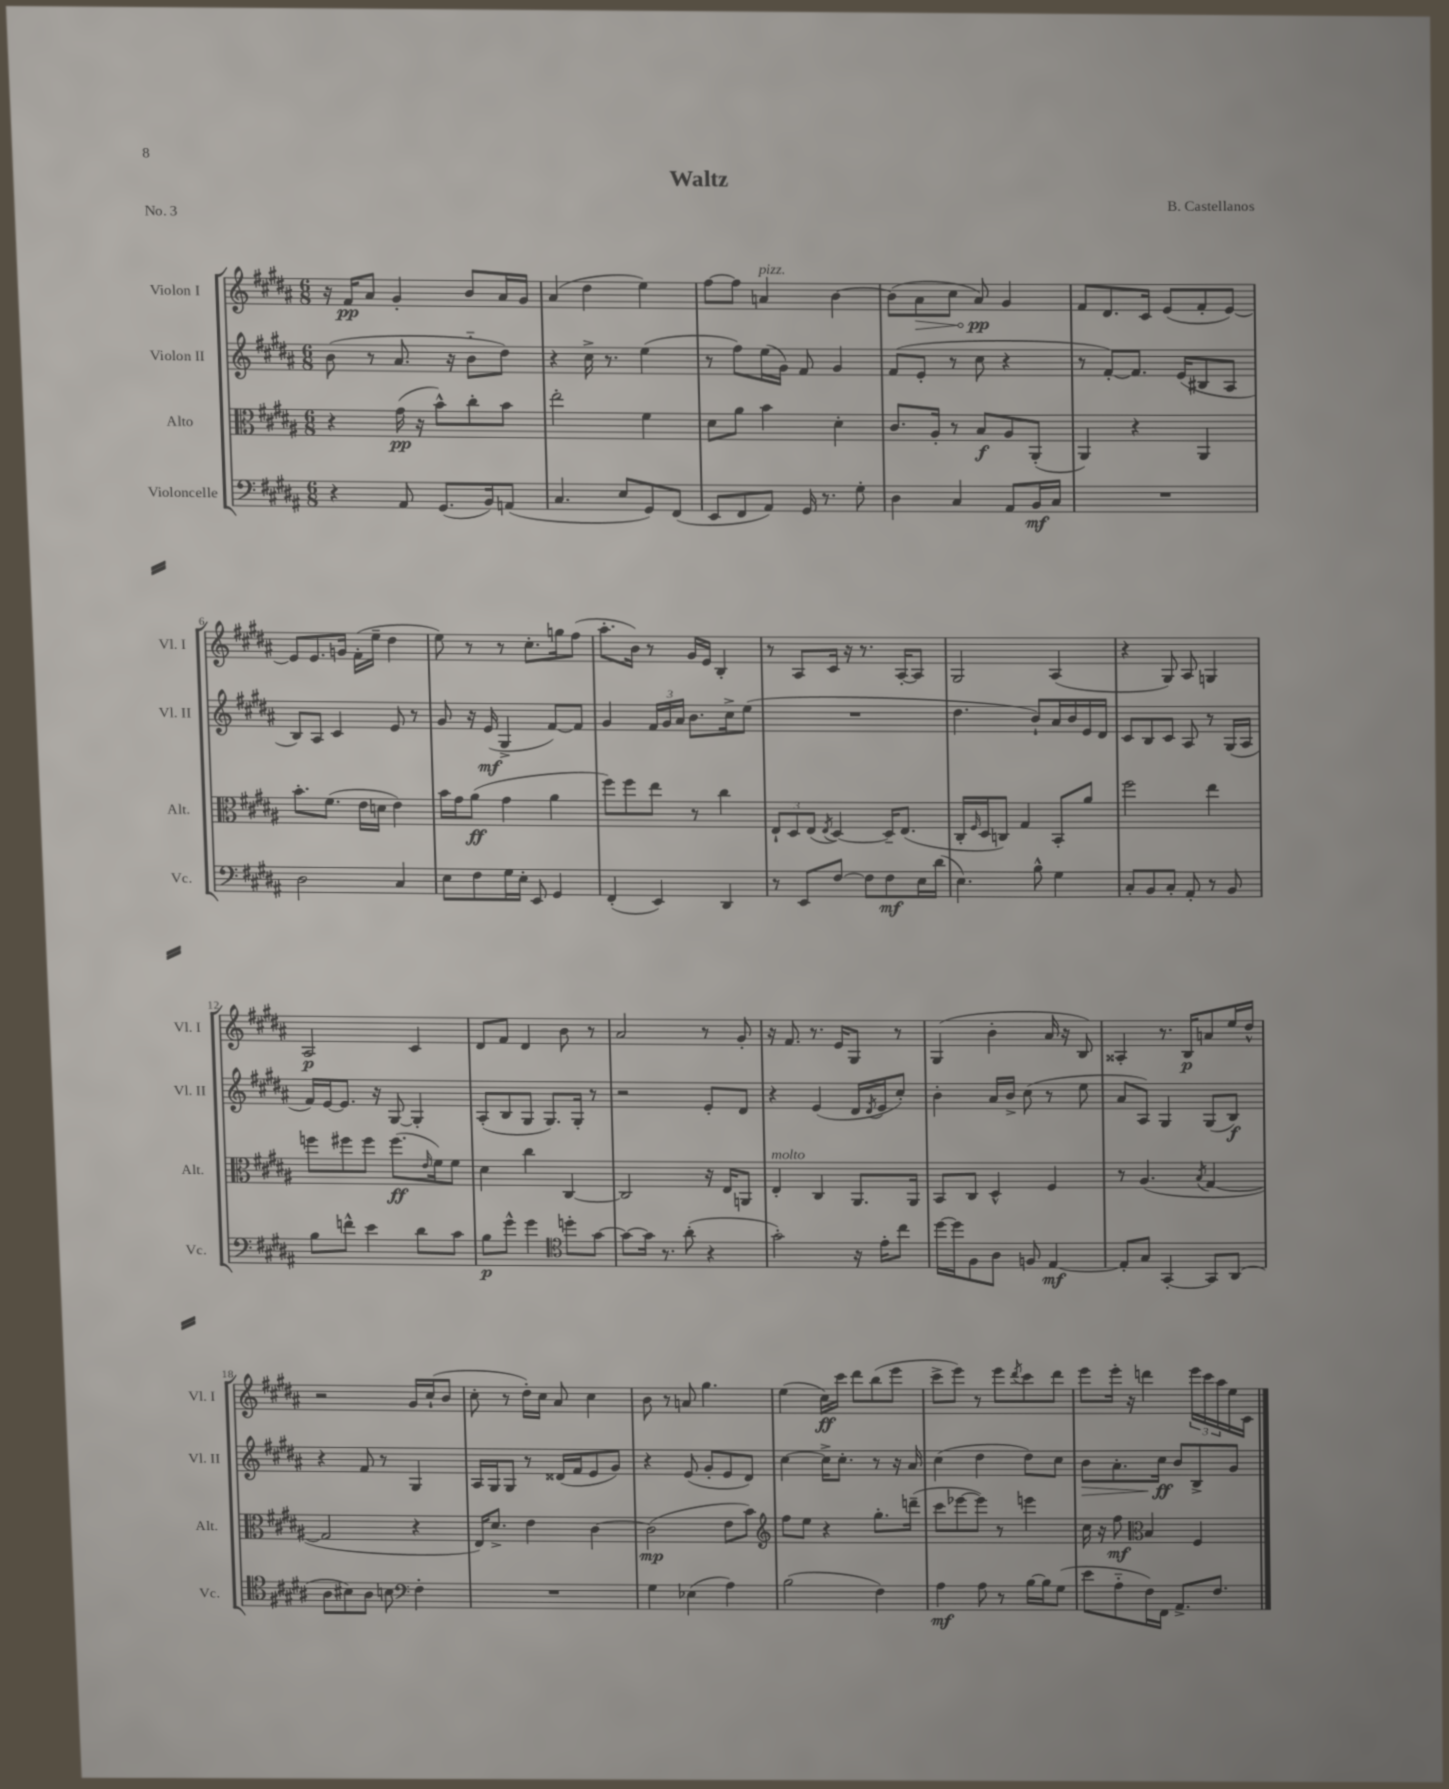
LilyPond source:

\header { title = "Waltz" composer = "B. Castellanos" piece = "No. 3" }
<<
\new StaffGroup <<
\new Staff = "s0" \with { instrumentName = "Violon I" shortInstrumentName = "Vl. I" } {
    \clef treble \key b \major \numericTimeSignature \time 6/8
    r16 fis'16\pp ais'8 gis'4-. b'8 ais'16 gis'16 |
    ais'4( dis''4 e''4) |
    fis''8~ fis''8 a'4^\markup { \italic "pizz." } b'4~ |
    b'8( \once \override Hairpin.circled-tip = ##t ais'8\> cis''8 ais'8\pp\!) gis'4 |
    fis'8 dis'8. cis'16 e'8( fis'8-. e'8~) |
    e'8 e'8. g'16 fis'16-.( e''16-- dis''4 |
    e''8) r8 r8 cis''8.-. g''16 fis''8( |
    ais''8.-. b'16) r8 gis'16 e'16 b4-. |
    r8 ais8 cis'16 r16 r8. ais16~-. ais8 |
    gis2 ais4( |
    r4 gis8) ais8 g4 |
    ais2\p cis'4 |
    dis'8 fis'8 dis'4 b'8 r8 |
    ais'2 r8 gis'8-. |
    r16 fis'8. r8. e'16 gis8 r8 |
    gis4( b'4-. ais'16 r16 b8) |
    aisis4-. r8. b16\p a'8 e''16 dis''16-^ |
    r2 gis'16 cis''16-!( b'8 |
    cis''8-. r8 dis''16-.) cis''16 ais'8 cis''4 |
    b'8 r8 a'8 gis''4. |
    e''4( cis''16\ff) cis'''16 dis'''8 b''8( e'''8 |
    cis'''8-> e'''8) r8 e'''8 \acciaccatura { dis'''8 } cis'''8 dis'''8 |
    e'''8 e'''16-. r16 d'''4 \tuplet 3/2 { e'''16 cis'''16 ais''16 } e''16 cis'16 \bar "|." |
}
\new Staff = "s1" \with { instrumentName = "Violon II" shortInstrumentName = "Vl. II" } {
    \clef treble \key b \major \numericTimeSignature \time 6/8
    b'8( r8 ais'8. r16 b'8-_ dis''8) |
    r4 cis''16-> r8. e''4( |
    r8 fis''8) e''16( gis'16) fis'8 gis'4 |
    fis'8( e'8-. r8 cis''8 r4 |
    r8 fis'8~-.) fis'8. e'16( bis8 ais8 |
    b8) ais8 cis'4 e'8 r8 |
    gis'8 r16 e'16\mf( gis4-> fis'8~) fis'8 |
    gis'4 \tuplet 3/2 { fis'16 gis'16 ais'16 } b'8. cis''16-> e''8( |
    R2. |
    dis''4. b'8-!) ais'16 b'16 e'16 dis'16 |
    cis'8 b8 cis'8 ais8 r8 gis16( ais16 |
    fis'16) e'16~ e'8. r16 gis8~ gis4-. |
    ais8-.( b8 gis8 gis8.) gis16-. r8 |
    r2 e'8-. dis'8 |
    r4 e'4( dis'16 \acciaccatura { dis'8 } e'16 cis''8-.) |
    b'4-. ais'16 b'16-> cis''8( r8 e''8 |
    ais'8 ais8) gis4 gis8( b8\f) |
    r4 fis'8 r8 gis4 |
    ais16 gis16 gis8 r8 disis'16( fis'16 e'8 gis'8) |
    r4 e'8( gis'8-. e'8 dis'8) |
    cis''4~ cis''16-> cis''8.-. r8 r16 ais'16 |
    cis''4( dis''4 dis''8) cis''8 |
    b'8\> ais'8.-. cis''16\ff\! b'8 b8-> gis'8 \bar "|." |
}
\new Staff = "s2" \with { instrumentName = "Alto" shortInstrumentName = "Alt." } {
    \clef alto \key b \major \numericTimeSignature \time 6/8
    r4 gis'16\pp( r16 b'8-^) cis''8-. b'8 |
    e''2-. fis'4 |
    dis'8 ais'8 b'4 dis'4-. |
    cis'8. ais16-. r8 b8\f ais8 ais,8-.( |
    ais,4) r4 ais,4 |
    b'8.-. fis'8.( e'16 d'16 e'4) |
    b'16 gis'16 ais'8\ff( gis'4 ais'4 |
    fis''8) fis''8 e''8 r8 cis''4 |
    \tuplet 3/2 { e8-! dis8 e8( } \acciaccatura { e8 } dis4~) dis16-- e8.( |
    cis16-. \grace { fis16 } dis16 c8) gis4 b,8-. ais'8 |
    fis''2 e''4 |
    f''8 fis''8 fis''8 fis''8.\ff( \grace { e'16 } fis'16) fis'8 |
    dis'4 cis''4 cis4~ |
    cis2 r16 e16 a,8 |
    e4-.^\markup { \italic "molto" } cis4 ais,8. ais,16 |
    b,8 cis8 dis4-^ fis4 |
    r8 ais4.( \acciaccatura { b8 } gis4~ |
    gis2 r4 |
    e16) dis'8.-> e'4 cis'4~ |
    cis'2\mp( e'8 b'8) |
    \clef treble fis''8 e''8 r4 gis''8.-. d'''16--( |
    cis'''8 ees'''8~ ees'''8) r8 e'''4 |
    cis''16 r16 fis''8\mf \clef alto b4 fis4 \bar "|." |
}
\new Staff = "s3" \with { instrumentName = "Violoncelle" shortInstrumentName = "Vc." } {
    \clef bass \key b \major \numericTimeSignature \time 6/8
    r4 ais,8 gis,8.( b,16) a,8( |
    cis4. e8 gis,8) fis,8( |
    e,8 fis,8 ais,8) gis,16 r8. gis8-. |
    dis4 cis4 ais,8 b,16\mf cis16 |
    R2. |
    dis2 cis4 |
    e8 fis8 gis16 e16-. e,8 gis,4 |
    fis,4-.( e,4) dis,4 |
    r8 e,8 fis8~ fis8 fis8\mf e16 dis'16( |
    e4.) b8-^ gis4 |
    cis8-. b,8 cis8-. ais,8-. r8 b,8 |
    b8 f'8-^ e'4 dis'8 cis'8 |
    b8\p gis'8-^ gis'4 \clef tenor d''8-. gis'8~ |
    gis'8~ gis'16 r8. ais'8-.( r4 |
    gis'2-.) r16 e'16-. cis''8 |
    dis''16~ dis''16 fis8 ais8 f8 e4~\mf |
    e8-. gis8 gis,4~-. gis,8 ais,8( |
    ais8 bis8) ais8 b8 \clef bass fis4-. |
    R2. |
    gis4 ees4( ais4) |
    b2( fis4) |
    ais4\mf ais8 r8 b16~ b16 gis8( |
    e'8 ais8-_ fis16) fis,16 ais,8.-> fis8. \bar "|." |
}
>>
>>
